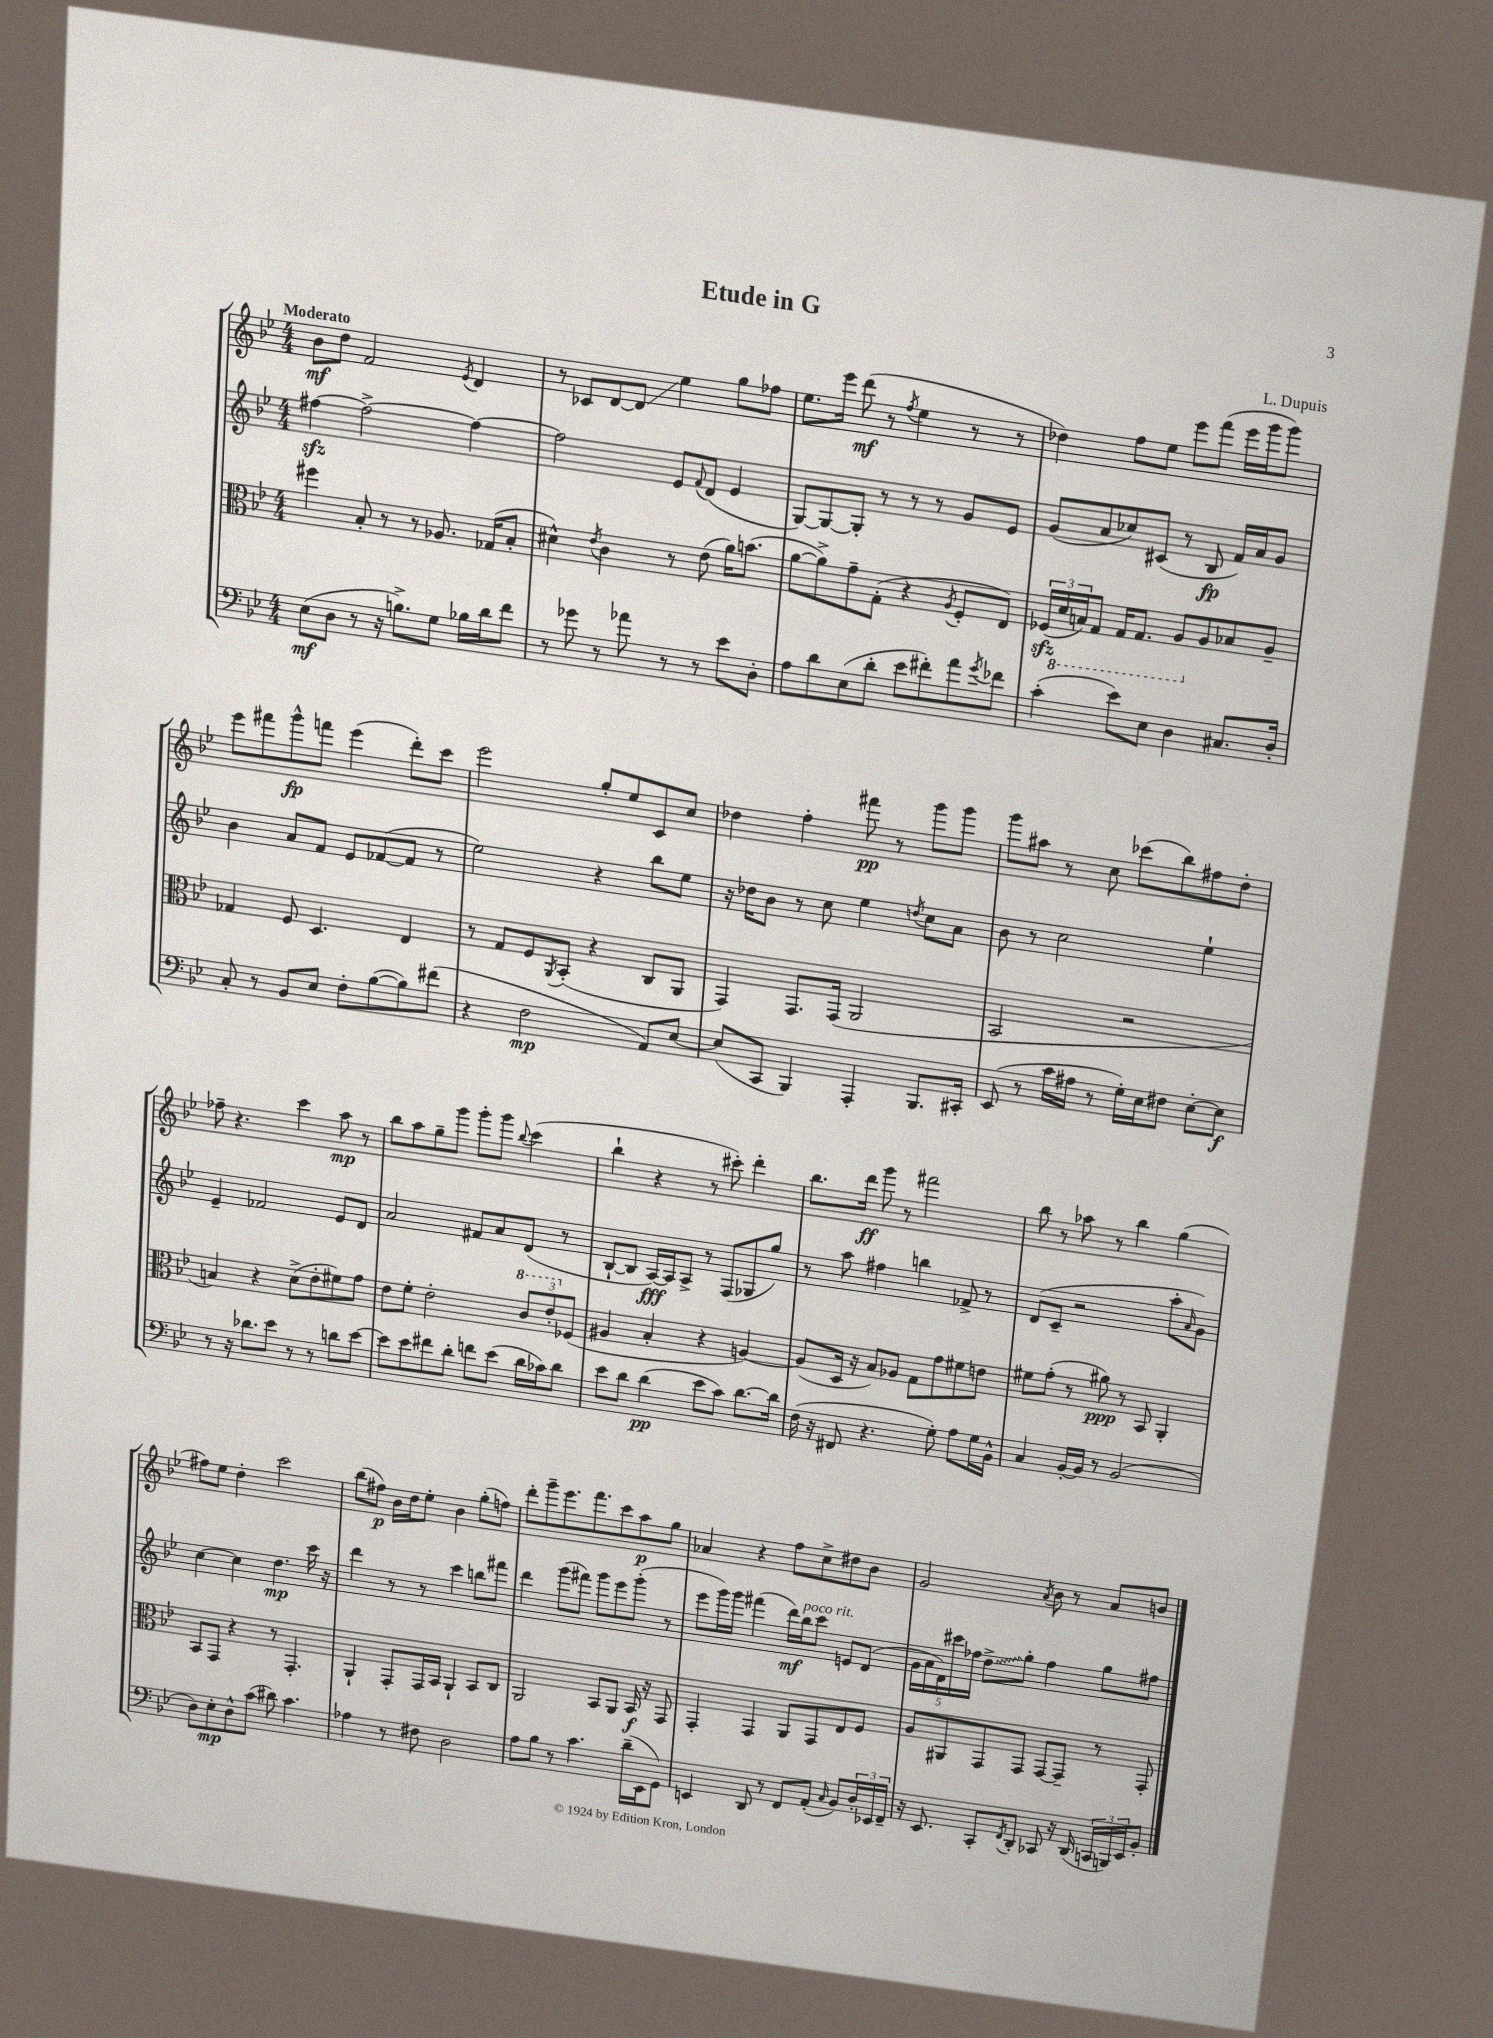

**kern	**kern	**kern	**kern
*staff4	*staff3	*staff2	*staff1
*clefF4	*clefC3	*clefG2	*clefG2
*k[b-e-]	*k[b-e-]	*k[b-e-]	*k[b-e-]
*M4/4	*M4/4	*M4/4	*M4/4
(8E-	4ff#	[4ff#	8b-
8D	.	.	8dd
8r	8B-'	2ff#^_	2f
16r	8r	.	.
8.B^)	.	.	.
.	8r	.	.
8G	8.A-	.	.
.	.	.	8qe-
16B-	.	4ff#_	4d
16d	(16G-	.	.
8f	8B-'	.	.
=	=	=	=
8r	4d#^^)	2ff#]	8r
8g-	.	.	8c-
.	8qe-	.	.
8r	4c	.	[8d
8a-	.	.	8d]
8r	8r	8e-	4ee-
.	.	8qqf	.
8r	(8e-	(8d	.
8e-	16a)	4e-	8gg
.	(8.b	.	.
8D'	.	.	8ff-
=	=	=	=
8A	[8a	[8G)	8.ee-
8d	8a^])	8G_	.
.	.	.	16eee-
(8E-	8g~	8G']	(8ddd
8d'	(8G'	8r	8r
.	.	.	8qff
8e-	4r	8r	4ee-
8f#')	.	8r	.
.	8qA	.	.
8a	8F'	8g	8r
8qg	.	.	.
8f-	8E-)	8e-	8r
=	=	=	=
(4c'	(24F-	(8g	4dd-)
.	24D	.	.
.	24BB)	.	.
.	8GG	8a	.
8e-)	16GG	8cc-)	8ff
.	8.GG	.	.
8E-	.	(8c#	8ee-
4D	8AA	8r	8eee-
.	8A	8B-	(8fff
8.C#	8B-	16f)	16eee-
.	.	16a	16ggg
.	8A~	8g	8ggg)
16D'	.	.	.
=	=	=	=
8C'	4G-	4b-	8eee-
8r	.	.	8fff#
8BB-	8F	8a	8ggg^^
8E-	4.D	8f	8fff
8F'	.	8e-	(4eee-
([8B-	.	([8f-	.
8B-])	4E-	8f-]	8ddd')
(8f#	.	8r	8ccc
=	=	=	=
4r	8r	2ee-)	2eee-
.	8G	.	.
2F	8F	.	.
.	8qAA	.	.
.	(8BB-'	.	.
.	4r	4r	8gg'
.	.	.	8ee-
8AA)	8C	8bb-	8c
[8E-	8AA	8ee-	8cc
=	=	=	=
(8E-]	4GG)	16r	4dd-
.	.	16dd-	.
8CC	.	8b-	.
4BBB-)	8.GG	8r	4ff'
.	.	8cc	.
.	(16GG	.	.
4AAA'	2AA	4ee-	8fff#
.	.	.	8r
.	.	8qdd	.
8.BBB-	.	8cc	8ggg
.	.	8a	8ggg
16CC#'	.	.	.
=	=	=	=
(8EE-	2BB-	8b-	8ggg
8r	.	8r	8aa#
16c	.	2cc	8r
16A#	.	.	.
8r	.	.	8cc
16G')	2r	.	(8ccc-
16E-	.	.	.
8F#	.	.	8bb-)
[8E-'	.	4ee-`	8ff#
8E-]	.	.	8dd'
=	=	=	=
8r	4B)	4e-~	8ff-~
16r	.	.	4.r
8.d-	.	.	.
.	4r	2f-	.
8e-	.	.	.
8r	(8d^	.	4ccc
8r	8e-'	.	.
8d	8f#)	8e-	8aa
[8e-	8g	8d	8r
=	=	=	=
8e-]	8e-	2a	8bb-
8e-	8f'	.	8aa
8f#	2e-'	.	8gg~
8d'	.	.	8ggg
8f	.	8f#	8ggg'
(8e-	.	8a	8ggg
.	.	.	8qqbb-
16d	12cc	(8d	(4ccc
16c-)	.	.	.
.	12ee-'	.	.
8d	.	8r	.
.	(12F-	.	.
=	=	=	=
8e-	4A#	[8B-`	4bb-`
8d	.	8B-]	.
(4d	4B-'	[16A)	4r
.	.	16A]	.
.	.	8A^	.
8e-	4r	8r	8r
8c)	.	(8F	8ccc#')
[8.d	[4A)	8G-	4ddd'
.	.	8gg)	.
16d]	.	.	.
=	=	=	=
(16F	(8A]	8r	8.bb-
16r	.	.	.
8FF#	16D	8aa	.
.	16r	.	16ddd
4.r	8B-)	4ff#	8ggg
.	8A-	.	8r
.	8G	4bb	2fff#
8G')	8g	.	.
8A	8f#	8f-^	.
16G	8e	8r	.
16BB-^^	.	.	.
=	=	=	=
4C	8f#	(8d	8bb-
.	(8g'	8c~	8r
[16BB-'	8r	2r	8aa-
16BB-]	.	.	.
8r	8a#)	.	8r
(2BB-	8r	.	4bb-
.	8BB-	.	.
.	4AA'	8aa'	(4gg
.	.	16qqa	.
.	.	8g)	.
=	=	=	=
8D)	8BB-	[4cc	8ff#)
8E-'	8GG	.	8ee-
8D^^	4r	4cc]	4dd'
(8c	.	.	.
8d#)	8r	4.dd	2ccc
4.c	4.GG'	.	.
.	.	16ccc	.
.	.	16r	.
=	=	=	=
4A-	4AA`	4ddd	(8bb-
.	.	.	8ff#)
8r	8GG'	8r	16b-
.	.	.	16dd
8F#	16GG	8r	8ee-'
.	16BB-	.	.
2D	4AA`	4ccc	4b-
.	8BB-	8bb	(8gg'
.	8C	8fff#	8ff)
=	=	=	=
8A	2AA	4ddd	8ddd'
8B-	.	.	8ggg~
8r	.	(8ggg	8.eee-
4.c	.	8fff#)	.
.	.	.	8.fff
.	8BB-	8ggg	.
.	8AA	8eee-	8ccc
(16d~	16BB-	(8ggg'	8aa
16EE-	16r	.	.
8GG)	8GG	8r	8gg
=	=	=	=
4EE	4GG'	8eee-	4a-
.	.	16ggg)	.
.	.	16ggg	.
8DD	4GG	(4fff#	4r
8r	.	.	.
8FF	8AA	16ddd)	8ff
.	.	16bb-	.
(8AA'	8GG	8ccc	8cc^
16qqC	.	.	.
8BB-)	8E-	8e	8dd#
24D'	8F	(8d	8b-
24EE-	.	.	.
24FF~	.	.	.
=	=	=	=
16r	8A	20g	2g
.	.	20a	.
8.EE-	.	.	.
.	.	20d)	.
.	8AA#	.	.
.	.	20ccc#	.
.	.	20ff-	.
8CC'	8GG	8dd^	.
8qFF	.	.	.
8DD'	8GG	8gg'	.
.	.	.	8qa
8CC-	[8GG	4ff-	8b-
16r	8GG~]	.	8r
(16DD	.	.	.
24CC	8r	8gg	8a
24BBB)	.	.	.
24EE-	.	.	.
8BB-'	8GG'	8ff#	8b
==	==	==	==
*-	*-	*-	*-
